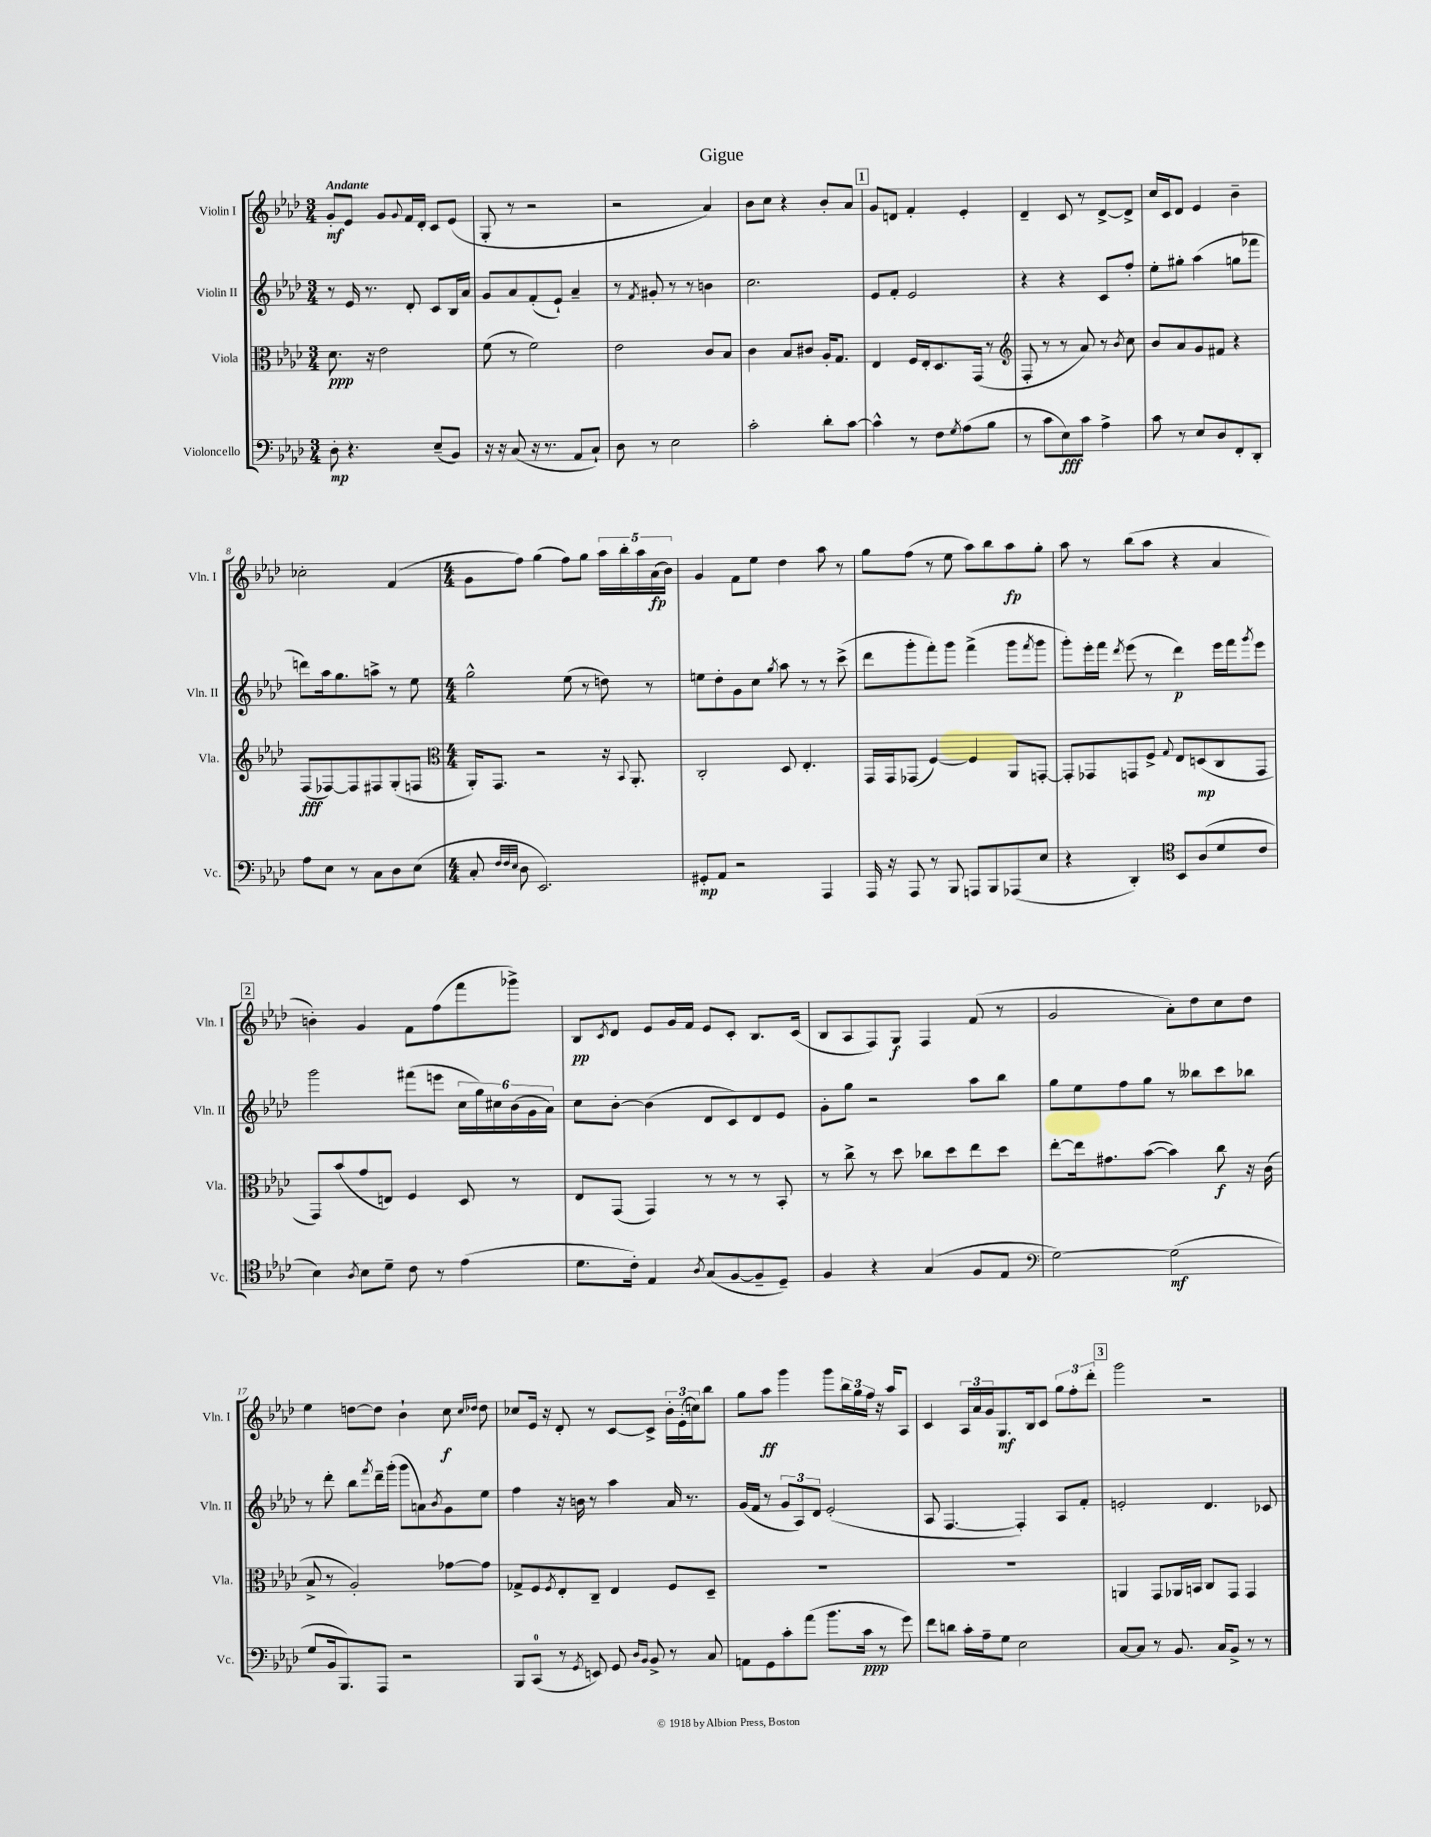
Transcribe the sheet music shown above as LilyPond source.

\header { title = "Gigue" }
<<
\new StaffGroup <<
\new Staff = "s0" \with { instrumentName = "Violin I" shortInstrumentName = "Vln. I" } {
    \clef treble \key aes \major \numericTimeSignature \time 3/4 \tempo "Andante"
    g'8-.\mf ees'8 g'8 \appoggiatura { g'8 } f'16 des'16-. c'8 ees'8( |
    g8-. r8 r2 |
    r2 aes'4) |
    bes'8 c''8 r4 bes'8-. aes'8 |
    \mark \markup { \box "1" } g'8 d'8 f'4-. ees'4-. |
    des'4-- c'8 r8 des'8~-> des'8-> |
    c''16 c'16 des'8 ees'4 bes'4-- |
    ces''2-. f'4( |
    \numericTimeSignature \time 4/4 g'8 f''8) g''4( f''8) g''8 \tuplet 5/4 { aes''16 bes''16-. aes''16 aes'16\fp( bes'16) } |
    g'4 f'8 ees''8 des''4 aes''8 r8 |
    g''8 f''8( r8 ees''8 aes''8) bes''8 aes''8\fp g''8-. |
    aes''8 r8 bes''8( aes''8 r4 aes'4 |
    \mark \markup { \box "2" } b'4-.) g'4 f'8 f''8( f'''8 ges'''8->) |
    bes8\pp \acciaccatura { c'8 } des'8 ees'8 g'16 f'16 ees'8 c'8-. bes8. c'16( |
    bes8 aes8 f8) g8\f f4 f'8( r8 |
    g'2 aes'8-.) des''8 c''8 des''8 |
    ees''4 d''8~ d''8 bes'4-! c''8\f \grace { c''16 des''16 } des''8 |
    ces''8 ees'16 r16 des'8-. r8 c'8~ c'8-> \tuplet 3/2 { bes'16-. ees'16-.( c''16) } bes''8 |
    g''8 aes''8\ff g'''4 g'''8 \tuplet 3/2 { bes''16 g''16 f''16 } r16 aes''16 aes8 |
    c'4 \tuplet 3/2 { aes16 aes'16 g'16 } g8.\mf bes16 c'8 \tuplet 3/2 { g''8 f''8-. des'''8-. } |
    \mark \markup { \box "3" } g'''2 r2 \bar "|." |
}
\new Staff = "s1" \with { instrumentName = "Violin II" shortInstrumentName = "Vln. II" } {
    \clef treble \key aes \major \numericTimeSignature \time 3/4
    r8 ees'16 r8. des'8-. c'8 bes16 aes'16 |
    g'8 aes'8 f'8-.( ees'8-!) aes'4-- |
    r8 \acciaccatura { f'8 } gis'8-. r8 r8 b'4 |
    c''2. |
    \mark \markup { \box "1" } ees'8 f'8-. ees'2 |
    r4 r4 c'8 f''8-. |
    ees''8-. gis''8-. aes''4( g''8 fes'''8 |
    d'''8) aes''16 g''8. a''8-> r8 ees''8 |
    \numericTimeSignature \time 4/4 g''2-^ ees''8( r8 d''8) r8 |
    e''8 des''8-. g'8 c''8 \acciaccatura { g''8 } aes''8 r8 r8 c'''8->( |
    des'''8 g'''8-. f'''8-.) g'''8 f'''4->( g'''8 \acciaccatura { f'''8 } g'''8 |
    g'''8-.) ees'''16-. f'''16 \acciaccatura { des'''8 } ees'''8( r8 des'''4\p) ees'''16 f'''16 \acciaccatura { g'''8 } ees'''8 |
    \mark \markup { \box "2" } g'''2 fis'''8( e'''8 \tuplet 6/4 { c''16 g''16) cis''16 bes'16( g'16 aes'16) } |
    c''8 bes'8~-. bes'4( des'8 c'8) des'8 ees'8 |
    g'8-. g''8 r2 aes''8 bes''8 |
    g''8 ees''8 f''8 g''8 r8 beses''8 c'''8 bes''8 |
    r8 des'''8-. bes''8 \acciaccatura { f'''8 } des'''16-- g'''16-.( g'''8 a'8) \acciaccatura { bes'8 } g'8 ees''8 |
    f''4 r16 b'16 r8 aes''4 aes'16 r8. |
    g'16( f'16 r8 \tuplet 3/2 { g'8 aes8) des'8 } ees'2-.( |
    aes8 f4.~ f4-.) aes8 f'8-. |
    \mark \markup { \box "3" } e'2-. des'4. ces'8 \bar "|." |
}
\new Staff = "s2" \with { instrumentName = "Viola" shortInstrumentName = "Vla." } {
    \clef alto \key aes \major \numericTimeSignature \time 3/4
    des'8.\ppp r16 ees'2 |
    f'8( r8 f'2) |
    ees'2 c'8 bes8 |
    c'4 bes8 cis'8 aes16-. g8. |
    \mark \markup { \box "1" } ees4 f16 ees16-. des8. g,16( r8 |
    \clef treble f8-. r8 r8 aes'8) r8 \acciaccatura { bes'8 } c''8 |
    bes'8 aes'8 g'8 fis'8 r4 |
    f8\fff( fes8~) fes8 fis8 g8-.( f8 |
    \numericTimeSignature \time 4/4 \clef alto aes,16-.) g,8. r2 r16 \appoggiatura { bes,8 } aes,8.-. |
    c2-. des8 ees4.-. |
    g,16 g,16 ges,8( f4~) f4 aes,8 g,8~-. |
    g,8-. ges,8 g,8 f8-> \appoggiatura { g8 } ees8 d8\mp( c8 g,8 |
    \mark \markup { \box "2" } g,8) bes'8( g'8 e8) f4 des8 r8 |
    ees8 g,8( g,4) r8 r8 r8 bes,8-. |
    r8 c''8-> r8 des''8 ces''8 des''8 ees''8 des''8 |
    ees''8~-. ees''16 gis'8. bes'8~( bes'4) c''8\f r16 c'16( |
    bes8-> r8 aes2-.) ges'8~ ges'8 |
    ges8-> f8 \acciaccatura { f8 } ees8-. c8-- ees4 f8 des8-- |
    R1 |
    R1 |
    \mark \markup { \box "3" } a,4 g,8 aes,16 b,16 c8 g,8 g,4 \bar "|." |
}
\new Staff = "s3" \with { instrumentName = "Violoncello" shortInstrumentName = "Vc." } {
    \clef bass \key aes \major \numericTimeSignature \time 3/4
    des8-.\mp r4. ees8--( bes,8) |
    r16 r16 c8( r16 r8. aes,8 c8-!) |
    des8 r8 ees2 |
    c'2-. des'8-. c'8~ |
    \mark \markup { \box "1" } c'4-^ r8 f8 \acciaccatura { g8 } aes8( bes8 |
    r8 c'8 ees8\fff) c'8 aes4-> |
    c'8 r8 ees8 des8 f,8-. des,8-. |
    aes8 ees8 r8 c8 des8 ees8( |
    \numericTimeSignature \time 4/4 c8-. \grace { f32 f32 ees32 } des8 ees,2.) |
    gis,8-.\mp aes,8 r2 aes,,4 |
    aes,,16 r16 aes,,8 r8 bes,,8 a,,8 bes,,8 aes,,8( ees8 |
    r4 des,4-.) \clef tenor bes,8 aes8( des'8 c'8 |
    \mark \markup { \box "2" } bes4) \acciaccatura { aes8 } bes8 des'8-- c'8 r8 ees'4( |
    des'8. c'16-.) ees4 \acciaccatura { aes8 } g8( f8~ f8-- des8--) |
    f4 r4 g4( f8 ees8 |
    \clef bass g2~) g2\mf( |
    g8 bes,16 bes,,8.) aes,,8 r2 |
    bes,,8 c,8-0( r8 \acciaccatura { g,8 } e,8) g,8 \grace { des16 bes,16 } bes,8-> r8 c8 |
    a,8 g,8 c'8-. aes'8( bes'8. c'16\ppp r8 g'8) |
    f'8 d'8 c'16-. aes16-- g8 ees2 |
    \mark \markup { \box "3" } c8~ c8 r8 bes,8. c16 bes,8-> r8 r8 \bar "|." |
}
>>
>>
